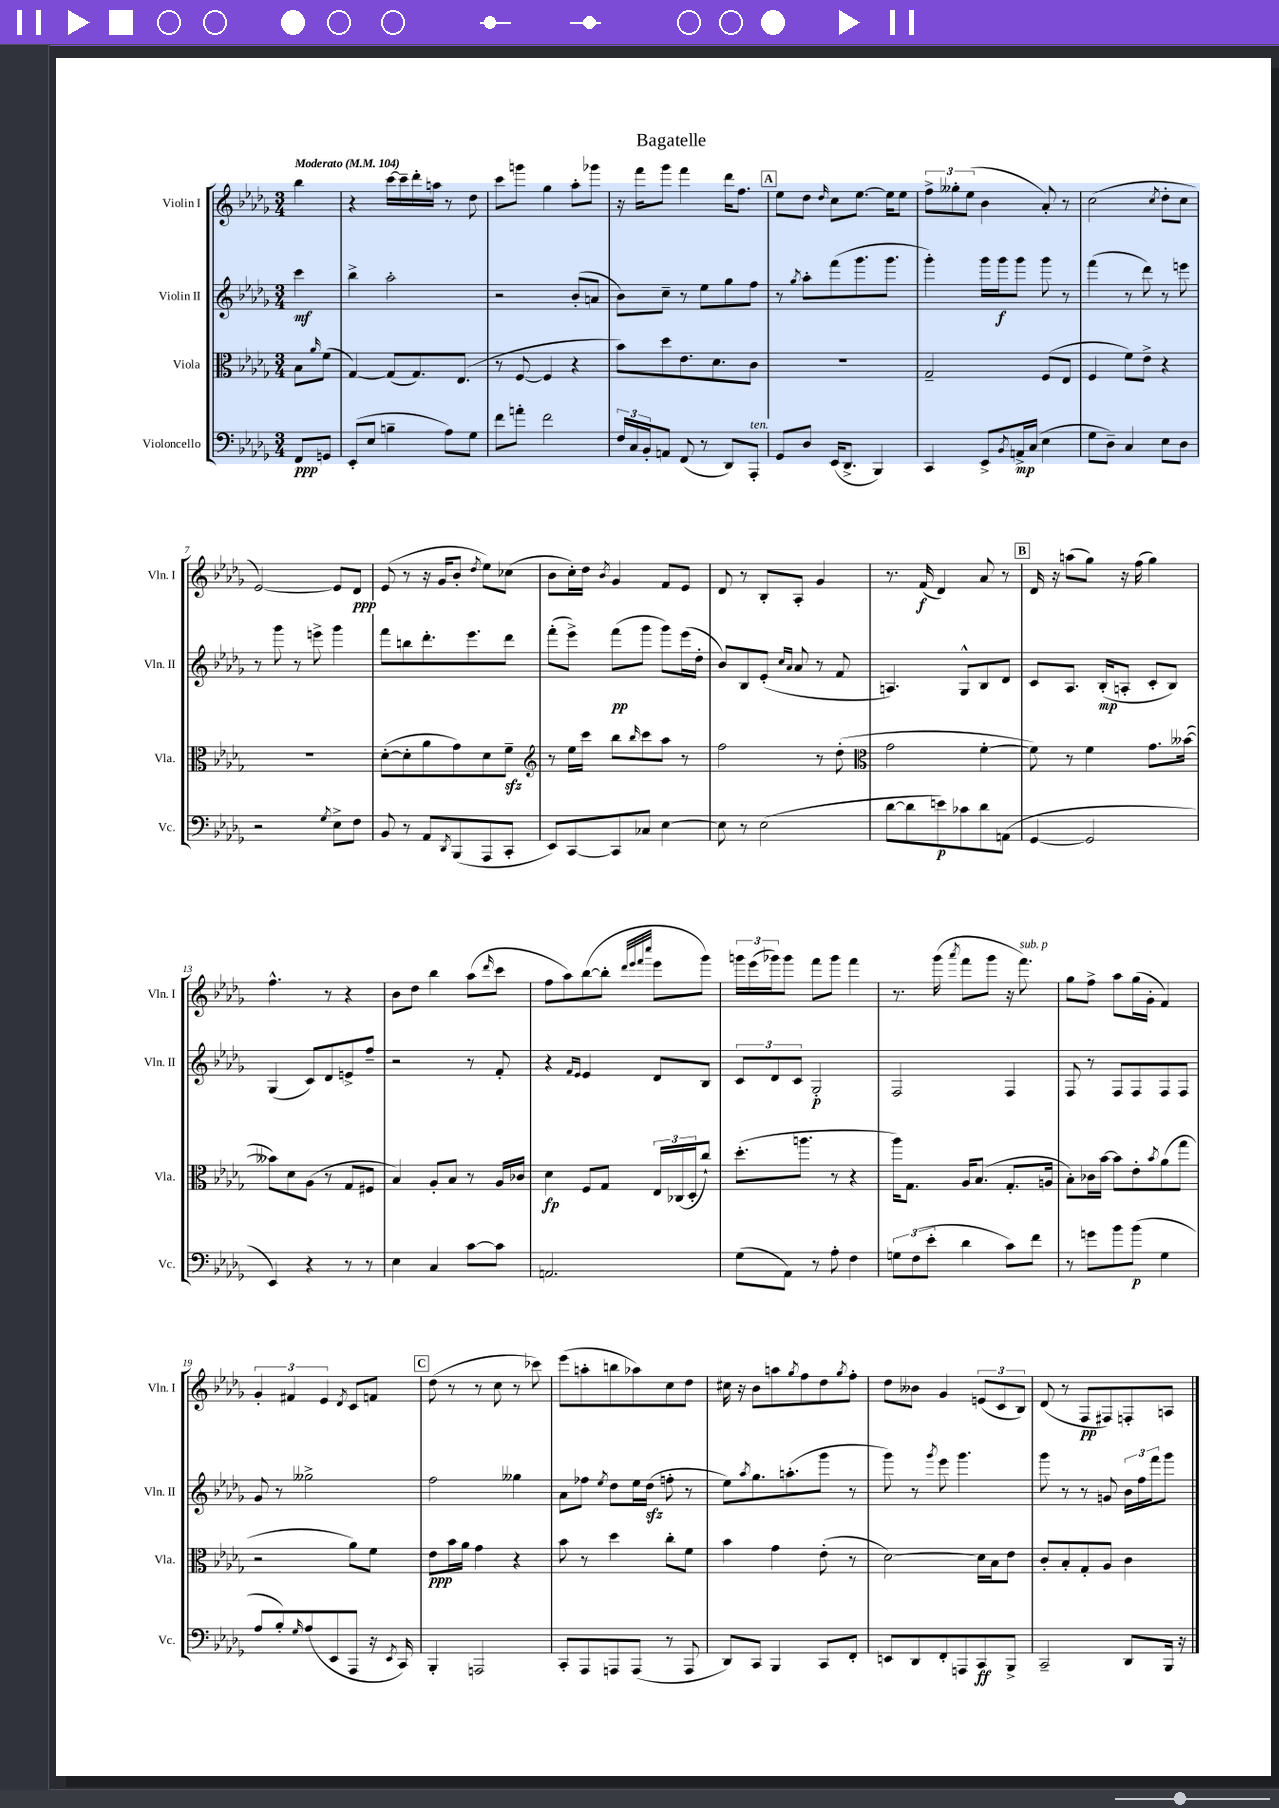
\header { title = "Bagatelle" }
<<
\new StaffGroup <<
\new Staff = "s0" \with { instrumentName = "Violin I" shortInstrumentName = "Vln. I" } {
    \clef treble \key des \major \numericTimeSignature \time 3/4 \partial 4 \tempo "Moderato" 4 = 104
    bes''4 |
    r4 c'''16~ c'''16-- des'''16-. a''16 r8 des''8 |
    c'''8 g'''8 ges''4 aes''8-. ges'''8 |
    r16 f'''16 ges'''8 f'''4 des'''16 f''8. |
    \mark \markup { \box "A" } ees''8 des''8 \grace { des''16 } c''8 ees''8.~ ees''16 ees''8 |
    \tuplet 3/2 { f''8-> geses''8-. ees''8( } bes'4 aes'8-.) r8 |
    c''2( \acciaccatura { c''8 } des''8-. c''8 |
    ees'2~) ees'8 des'8\ppp |
    ees'8( r8 r16 ges'16 bes'8-. \acciaccatura { des''8 } ees''8) ces''8( |
    bes'8 c''16-.) des''16 \acciaccatura { bes'8 } ges'4 f'8 ees'8 |
    des'8 r8 bes8-. aes8-. ges'4 |
    r8. f'16\f( des'4) aes'8 r8 |
    \mark \markup { \box "B" } des'16 r16 a''8( ges''8) r16 f''16( ges''4) |
    f''4.-^ r8 r4 |
    bes'8 des''8 bes''4 aes''8( \grace { des'''16 } c'''8 |
    f''8 aes''8) bes''8~( bes''8-. \grace { des'''32 ees'''32 f'''32 c''''32 } ees'''8 ges'''8) |
    \tuplet 3/2 { g'''16 ees'''16( ges'''16) } ges'''8 f'''8 ges'''8 f'''4 |
    r8. ges'''16( \acciaccatura { aes'''8 } f'''8 ges'''8 r16 f'''8.^\markup { \italic "sub. p" }) |
    ges''8 f''8-> aes''8 ges''16( ges'16-. f'4) |
    \tuplet 3/2 { ges'4-. fis'4 ees'4 } \acciaccatura { des'8 } c'8 f'8 |
    \mark \markup { \box "C" } des''8( r8 r8 c''8 r8 ces'''8) |
    ees'''8( a''8-. b''8 aes''8) c''8 des''8 |
    cis''16 r16 bes'8 a''8 \acciaccatura { ges''8 } f''8 des''8 \acciaccatura { ges''8 } f''8-. |
    des''8 beses'8 ges'4 \tuplet 3/2 { e'8( c'8 bes8) } |
    des'8( r8 f8\pp fis8) f8-. a8 \bar "|." |
}
\new Staff = "s1" \with { instrumentName = "Violin II" shortInstrumentName = "Vln. II" } {
    \clef treble \key des \major \numericTimeSignature \time 3/4 \partial 4
    c'''4\mf |
    bes''4-> aes''2-. |
    r2 bes'8-.( a'8 |
    bes'8) c''8-- r8 ees''8 ges''8 f''8 |
    \mark \markup { \box "A" } r8 \acciaccatura { ges''8 } aes''8-. f'''8( ges'''8. ges'''8. |
    ges'''4-.) ges'''16 ges'''16\f ges'''8 ges'''8 r8 |
    f'''4( r8 des'''8) r8 e'''8 |
    r8 ges'''8 r8 e'''8-> ges'''4 |
    f'''8 b''8 des'''8.-. ees'''8. des'''8 |
    f'''8-.( ees'''8->) f'''8\pp( ges'''8 ges'''8) ees'''16( des''16-. |
    bes'8) bes8 ees'8-.( \grace { c''16 aes'16 } aes'8 r8 f'8 |
    a4.) ges8-^ bes8 des'8 |
    \mark \markup { \box "B" } c'8 aes8. bes16-.\mp( a8-. c'8-. bes8) |
    ges4( c'8) des'8 e'8-> f''8-- |
    r2 r8 f'8-. |
    r4 \grace { f'16 ees'16 } ees'4 des'8 bes8 |
    \tuplet 3/2 { c'8 des'8 c'8 } ges2-.\p |
    f2 f4 |
    f8 r8 f8 f8 f8 f8 |
    ges'8 r8 geses''2-> |
    \mark \markup { \box "C" } f''2 geses''4 |
    aes'8 fes''8 \acciaccatura { ees''8 } des''8 ees''16 des''16\sfz( f''8-. r8 |
    ees''8) \acciaccatura { aes''8 } ges''8. a''8.-.( ges'''8 r8 |
    ges'''8) r8 \acciaccatura { ges'''8 } ees'''8 ges'''4. |
    ges'''8 r8 r8 g'8 \tuplet 3/2 { bes'16 f''16 f'''16 } ges'''8 \bar "|." |
}
\new Staff = "s2" \with { instrumentName = "Viola" shortInstrumentName = "Vla." } {
    \clef alto \key des \major \numericTimeSignature \time 3/4 \partial 4
    bes8 \grace { aes'16 } f'8( |
    ges4~) ges8( ges8.) ees8.( |
    r8 f8~ f4 r4 |
    bes'8) des''8 ees'8. des'8. c'8 |
    \mark \markup { \box "A" } r2. |
    ges2-- f8( ees8 |
    f4 f'8) ees'8-> r4 |
    R2. |
    des'8~-.( des'8-. aes'8 ges'8) des'8 f'8--\sfz |
    \clef treble r8 ees''16 c'''16 bes''8 \grace { bes''16 } c'''8 aes''8 r8 |
    f''2 r8 des''8-.( |
    \clef alto ges'2 f'4~-. |
    \mark \markup { \box "B" } f'8) r8 f'4 ges'8. beses'16~( |
    beses'8) des'8 aes8( r8 ges8 fis8 |
    bes4) aes8-. bes8 r8 aes16 ces'16 |
    des'4\fp f8 ges8 \tuplet 3/2 { ees16 ces16( des16-. } c''8-!) |
    des''8.-.( a''8. r8 r4 |
    aes''16) ges8. aes16 bes8.( ges8.-. a16 |
    bes8-.) ces'16 bes'16~ bes'8 ees'8-. \acciaccatura { bes'8 } aes'8( ges''8 |
    r2 aes'8) f'8 |
    \mark \markup { \box "C" } ees'8\ppp bes'16 aes'16 ges'4 r4 |
    bes'8 r8 des''4 c''8-. f'8 |
    bes'4 ges'4 ees'8-.( r8 |
    des'2~) des'16 bes16 ees'8 |
    c'8-. bes8-. ges8-. aes8 c'4 \bar "|." |
}
\new Staff = "s3" \with { instrumentName = "Violoncello" shortInstrumentName = "Vc." } {
    \clef bass \key des \major \numericTimeSignature \time 3/4 \partial 4
    f,8\ppp g,8 |
    ees,8-.( ees8 b4-- aes8) ges8 |
    f'8 a'8-. f'2 |
    \tuplet 3/2 { f16 c16 bes,16-. } a,8 f,8( r8 des,8) aes,,8-.^\markup { \italic "ten." } |
    \mark \markup { \box "A" } ges,8 des8 ees,16( des,8.-> bes,,4) |
    c,4 ees,8-> \acciaccatura { bes,8 } a,16->\mp c16( ees4 |
    ges8 des8--) c4 ees8 des8 |
    r2 \acciaccatura { ges8 } ees8-> f8 |
    bes,8 r8 aes,8 \acciaccatura { des,8 } bes,,8( aes,,8 c,8-. |
    ees,8) c,8~ c,8 ces8 ees4~ |
    ees8 r8 ees2( |
    des'8~ des'8 e'8\p) ces'8 des'8 a,8( |
    \mark \markup { \box "B" } ges,4~ ges,2 |
    ees,4) r4 r8 r8 |
    ees4 c4 c'8~ c'8 |
    a,2. |
    ges8( aes,8) r8 aes8-. f4 |
    \tuplet 3/2 { g8 f8( ees'8-. } des'4 c'8) f'8 |
    r8 g'8 bes'8 bes'8\p( ges4 |
    aes8 bes8-.) \grace { ges16 } aes8( ees,8 aes,,8 r16 \acciaccatura { ees,8 } c,16) |
    \mark \markup { \box "C" } bes,,4-. a,,2 |
    c,8-. aes,,8 a,,8 a,,8( r8 a,,8 |
    des,8) c,8 bes,,4 c,8 f,8-. |
    e,8 des,8 f,8-. a,,8 c,8\ff bes,,8-> |
    c,2-- des,8 bes,,16 r16 \bar "|." |
}
>>
>>
